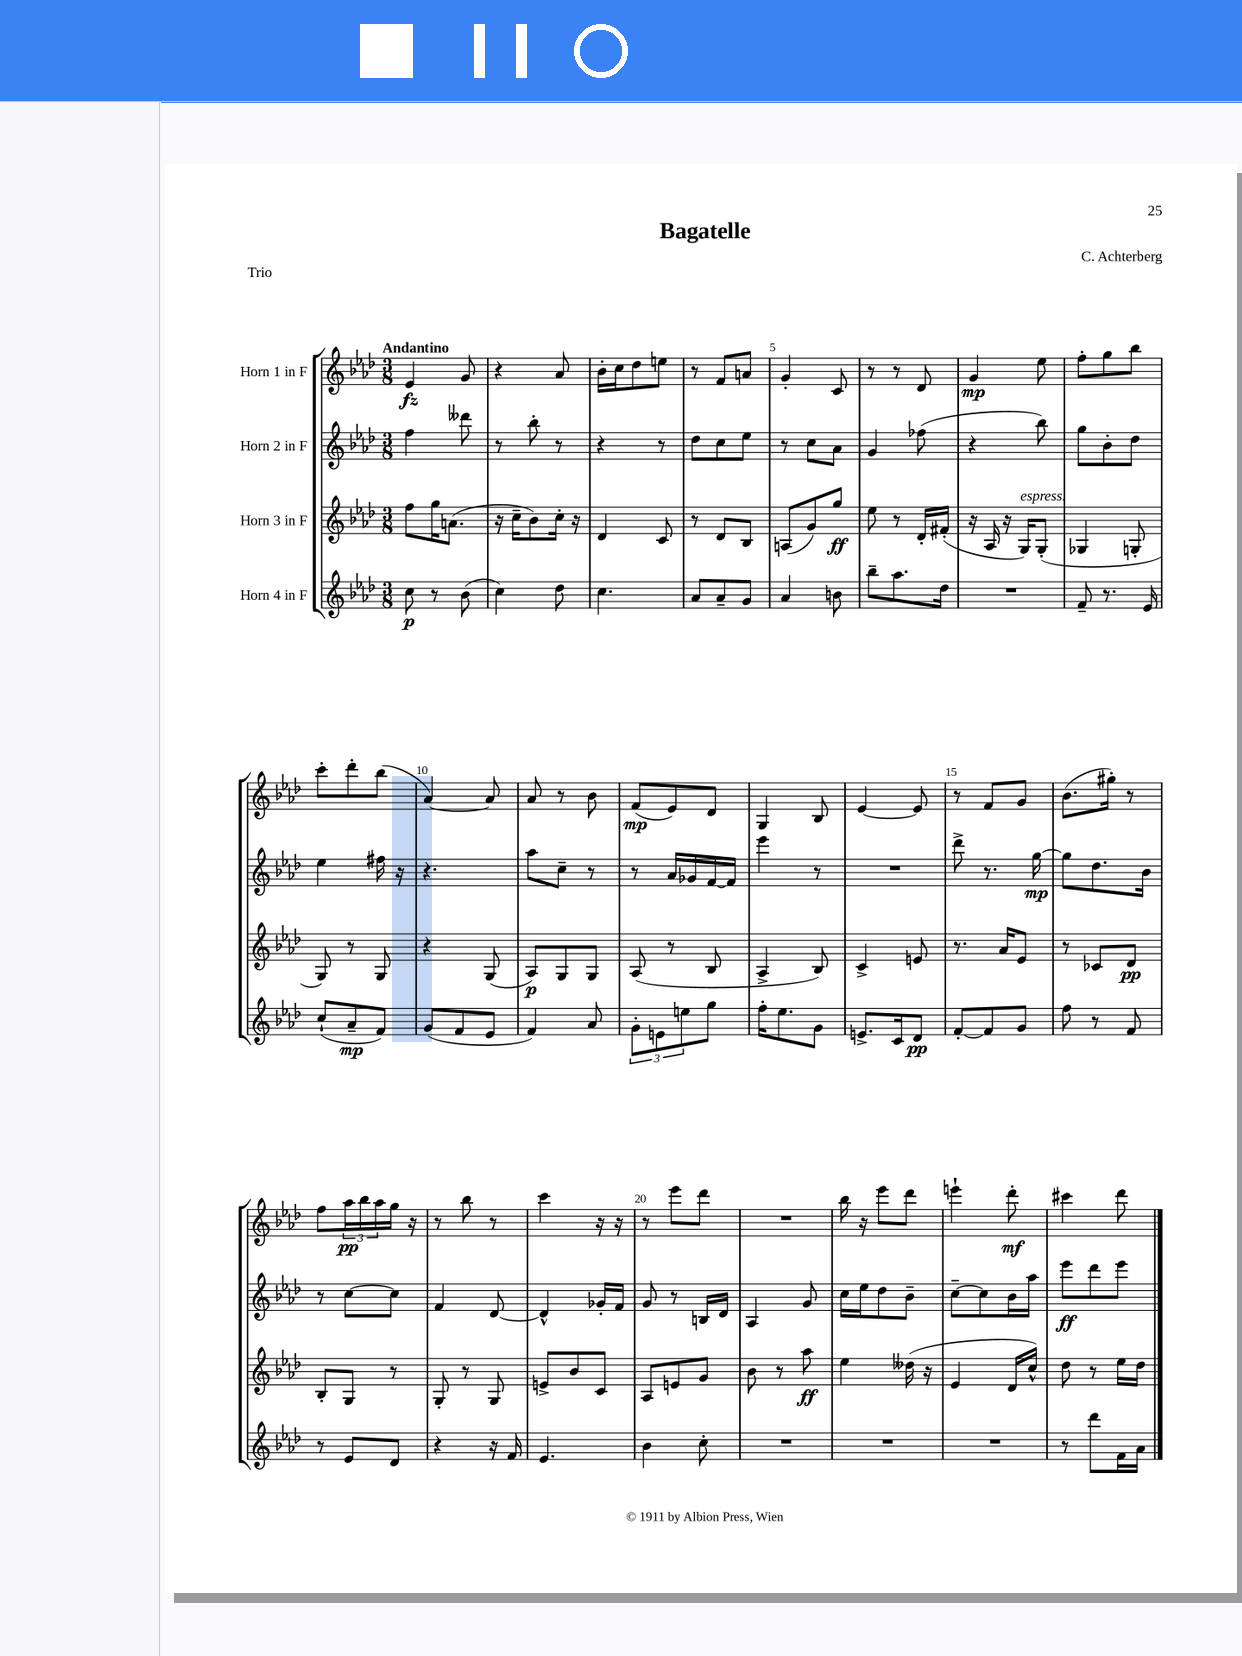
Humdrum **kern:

**kern	**dynam	**kern	**dynam	**kern	**dynam	**kern	**dynam
*part4	*part4	*part3	*part3	*part2	*part2	*part1	*part1
*staff4	*staff4	*staff3	*staff3	*staff2	*staff2	*staff1	*staff1
*I"Horn 4 in F	*	*I"Horn 3 in F	*	*I"Horn 2 in F	*	*I"Horn 1 in F	*
*clefG2	*	*clefG2	*	*clefG2	*	*clefG2	*
*k[b-e-a-d-]	*	*k[b-e-a-d-]	*	*k[b-e-a-d-]	*	*k[b-e-a-d-]	*
*M3/8	*	*M3/8	*	*M3/8	*	*M3/8	*
=1	=1	=1	=1	=1	=1	=1	=1
!	!	!	!	!	!	!LO:TX:a:B:t=Andantino	!
8cc\	p	8ff\L	.	4ff\	.	4e-/	fz
8r	.	16gg\K	.	.	.	.	.
.	.	(8.an\J	.	.	.	.	.
(8b-\	.	.	.	8ddd--X\	.	8g/	.
=2	=2	=2	=2	=2	=2	=2	=2
4cc\)	.	16r	.	8r	.	4r	.
.	.	16cc~\KL	.	.	.	.	.
.	.	8b-\)	.	8bb-'\	.	.	.
8dd-\	.	16cc'\Jk	.	8r	.	8a-/	.
.	.	16r	.	.	.	.	.
=3	=3	=3	=3	=3	=3	=3	=3
4.cc\	.	4d-/	.	4r	.	16b-'\LL	.
.	.	.	.	.	.	16cc\J	.
.	.	.	.	.	.	8dd-\	.
.	.	8c/	.	8r	.	8een\J	.
=4	=4	=4	=4	=4	=4	=4	=4
8a-/L	.	8r	.	8dd-\L	.	8r	.
8a-~/	.	8d-/L	.	8cc\	.	8f/L	.
8g/J	.	8B-/J	.	8ee-\J	.	8an/J	.
=5	=5	=5	=5	=5	=5	=5	=5
4a-/	.	(8An/L	.	8r	.	4g'/	.
.	.	8g/)	.	8cc\L	.	.	.
8bn\	.	8gg/J	ff	8a-\J	.	8c/	.
=6	=6	=6	=6	=6	=6	=6	=6
8bb-~\L	.	8ee-\	.	4g/	.	8r	.
8.aa-\	.	8r	.	.	.	8r	.
.	.	16d-'/LL	.	(8ff-X\	.	8d-/	.
16dd-\Jk	.	(16f#X'/JJ	.	.	.	.	.
=7	=7	=7	=7	=7	=7	=7	=7
4.r	.	16r	.	4r	.	4g/	mp
.	.	16A-/	.	.	.	.	.
.	.	16r	.	.	.	.	.
!	!	!LO:TX:a:i:t=espress.	!	!	!	!	!
.	.	16G/KL)	.	.	.	.	.
.	.	(8G'/J	.	8bb-\)	.	8ee-\	.
=8	=8	=8	=8	=8	=8	=8	=8
8f~/	.	4G-X/	.	8gg\L	.	8ff'\L	.
8.r	.	.	.	8b-'\	.	8gg\	.
.	.	8Gn'/	.	8dd-\J	.	8bb-\J	.
16e-/	.	.	.	.	.	.	.
!!LO:LB:g=z
=9	=9	=9	=9	=9	=9	=9	=9
(8cc`/L	.	8G/)	.	4ee-\	.	8ccc'\L	.
8a-~/	mp	8r	.	.	.	8ddd-'\	.
8f/J)	.	8G/	.	16ff#X\	.	(8bb-\J	.
.	.	.	.	16r	.	.	.
=10	=10	=10	=10	=10	=10	=10	=10
(8g/L	.	4r	.	4.r	.	[4a-/)	.
8f/	.	.	.	.	.	.	.
8e-/J	.	(8G/	.	.	.	8a-/]	.
=11	=11	=11	=11	=11	=11	=11	=11
4f/)	.	8A-/L)	p	8aa-\L	.	8a-/	.
.	.	8G/	.	8cc~\J	.	8r	.
8a-/	.	8G/J	.	8r	.	8b-\	.
=12	=12	=12	=12	=12	=12	=12	=12
12g'\L	.	(8A-/	.	8r	.	(8f/L	mp
12en\	.	.	.	.	.	.	.
.	.	8r	.	16a-/LL	.	8e-/)	.
12een\	.	.	.	.	.	.	.
.	.	.	.	16g-X/	.	.	.
8gg\J	.	8B-/	.	[16f/	.	8d-/J	.
.	.	.	.	16f/JJ]	.	.	.
=13	=13	=13	=13	=13	=13	=13	=13
16ff'\KL	.	4A-^/	.	4eee-\	.	4G/	.
8.ee-\	.	.	.	.	.	.	.
8g\J	.	8B-/)	.	8r	.	8B-/	.
=14	=14	=14	=14	=14	=14	=14	=14
8.en^/L	.	4c^/	.	4.r	.	[4e-/	.
16c/k	.	.	.	.	.	.	.
8d-/J	pp	8en/	.	.	.	8e-/]	.
=15	=15	=15	=15	=15	=15	=15	=15
[8f'/L	.	8.r	.	8ddd-^\	.	8r	.
8f/]	.	.	.	8.r	.	8f/L	.
.	.	16a-/KL	.	.	.	.	.
8g/J	.	8e-/J	.	.	.	8g/J	.
.	.	.	.	[16gg\	mp	.	.
=16	=16	=16	=16	=16	=16	=16	=16
8ff\	.	8r	.	8gg\L]	.	(8.b-\L	.
8r	.	8c-X/L	.	8.dd-\	.	.	.
.	.	.	.	.	.	16gg#X'\Jk)	.
8f/	.	8d-/J	pp	.	.	8r	.
.	.	.	.	16b-\Jk	.	.	.
!!LO:LB:g=z
=17	=17	=17	=17	=17	=17	=17	=17
8r	.	8B-'/L	.	8r	.	8ff\L	.
8e-/L	.	8G/J	.	[8cc\L	.	24aa-\L	pp
.	.	.	.	.	.	24bb-\	.
.	.	.	.	.	.	24aa-\	.
8d-/J	.	8r	.	8cc\J]	.	16gg\JJ	.
.	.	.	.	.	.	16r	.
=18	=18	=18	=18	=18	=18	=18	=18
4r	.	8G'/	.	4f/	.	8r	.
.	.	8r	.	.	.	8bb-\	.
16r	.	8G/	.	[8d-/	.	8r	.
16f/	.	.	.	.	.	.	.
=19	=19	=19	=19	=19	=19	=19	=19
4.e-/	.	8en^/L	.	4d-^^/]	.	4ccc\	.
.	.	8b-/	.	.	.	.	.
.	.	8c/J	.	16g-X'/LL	.	16r	.
.	.	.	.	16f/JJ	.	16r	.
=20	=20	=20	=20	=20	=20	=20	=20
4b-\	.	8A-/L	.	8g/	.	8r	.
.	.	8en/	.	8r	.	8eee-\L	.
8cc'\	.	8g/J	.	16Bn/LL	.	8ddd-\J	.
.	.	.	.	16d-/JJ	.	.	.
=21	=21	=21	=21	=21	=21	=21	=21
4.r	.	8b-\	.	4A-/	.	4.r	.
.	.	8r	.	.	.	.	.
.	.	8aa-\	ff	8g/	.	.	.
=22	=22	=22	=22	=22	=22	=22	=22
4.r	.	4ee-\	.	16cc\LL	.	16bb-\	.
.	.	.	.	16ee-\J	.	16r	.
.	.	.	.	8dd-\	.	8eee-\L	.
.	.	(16dd--X\	.	8b-~\J	.	8ddd-\J	.
.	.	16r	.	.	.	.	.
=23	=23	=23	=23	=23	=23	=23	=23
4.r	.	4e-/	.	[8cc~\L	.	4eeen`\	.
.	.	.	.	8cc\]	.	.	.
.	.	16d-/LL	.	16b-\L	.	8ddd-'\	mf
.	.	16cc^^/JJ)	.	16aa-\JJ	.	.	.
=24	=24	=24	=24	=24	=24	=24	=24
8r	.	8dd-\	.	8eee-\L	ff	4ccc#X\	.
8ddd-\L	.	8r	.	8ddd-\	.	.	.
16f\L	.	16ee-\LL	.	8eee-\J	.	8ddd-\	.
16a-\JJ	.	16dd-\JJ	.	.	.	.	.
==	==	==	==	==	==	==	==
*-	*-	*-	*-	*-	*-	*-	*-
